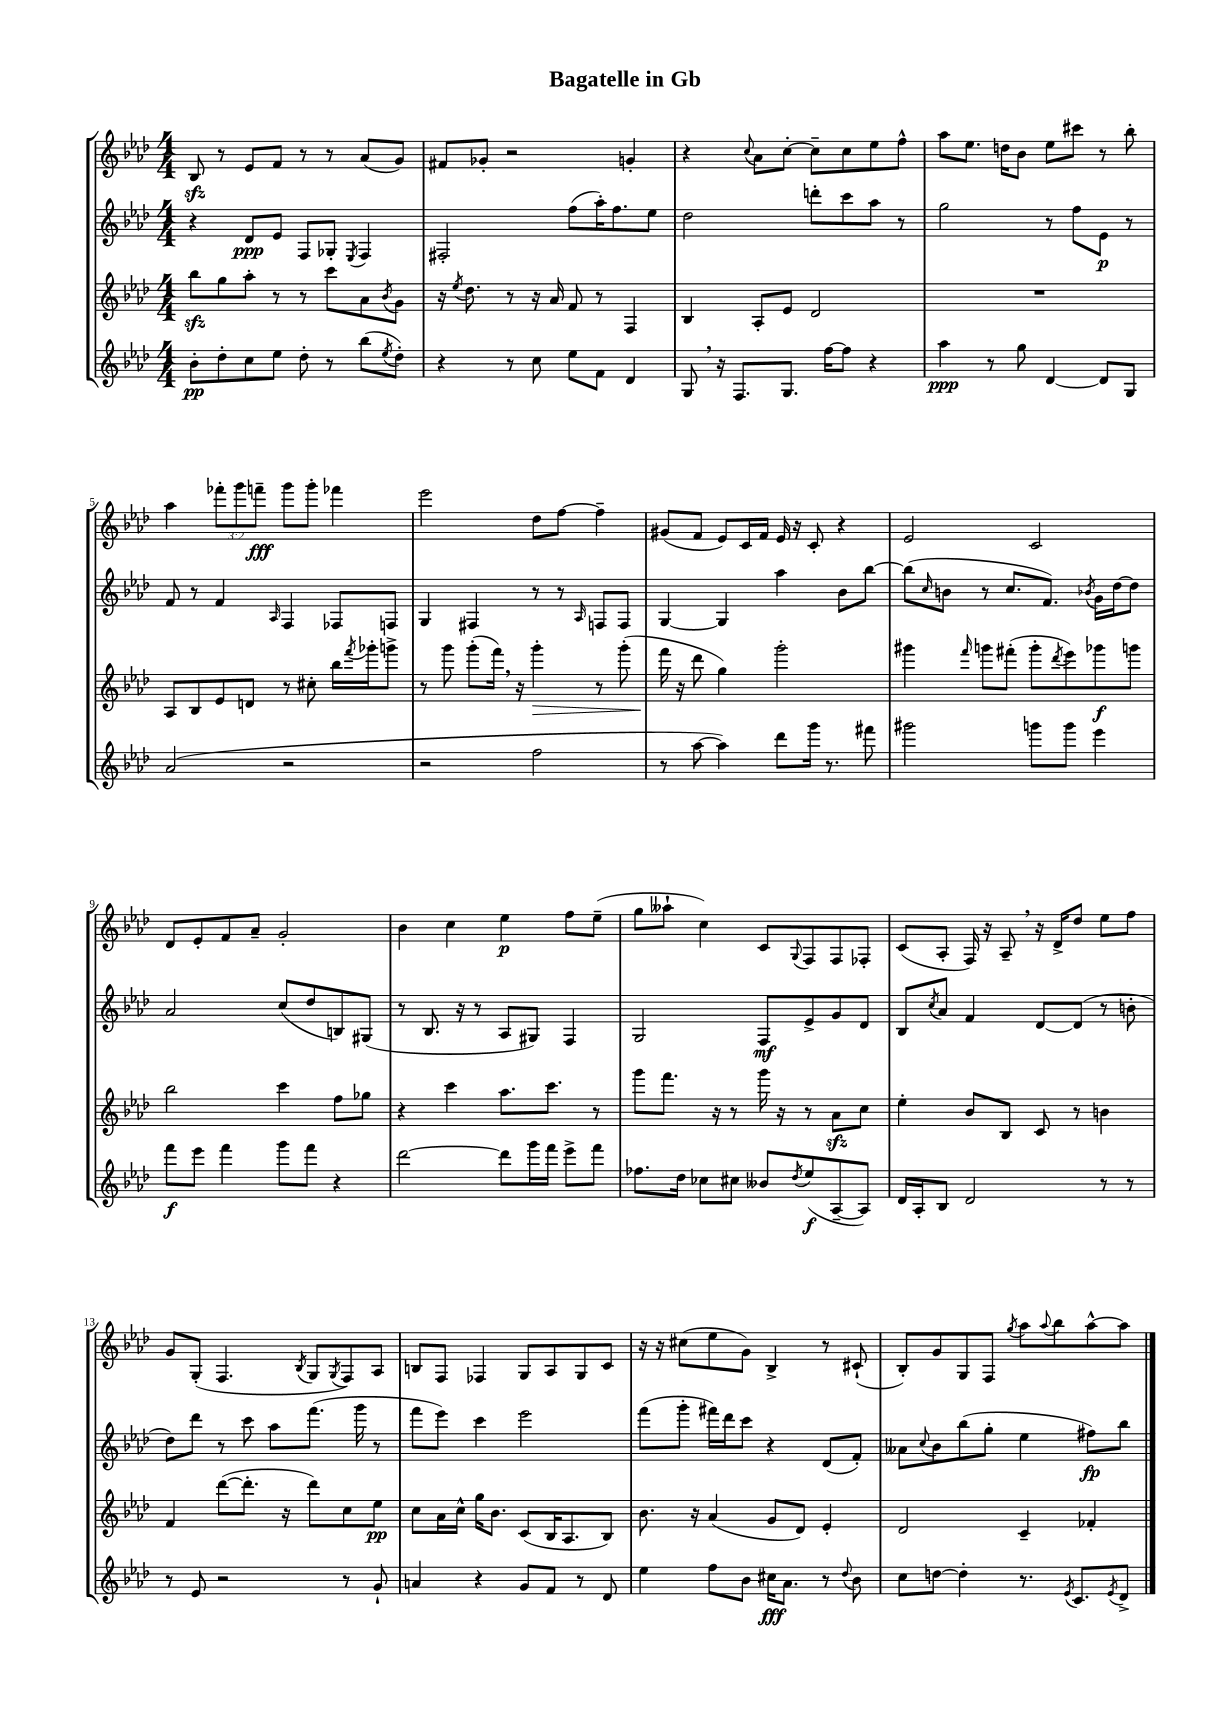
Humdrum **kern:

**kern	**kern	**kern	**kern
*staff4	*staff3	*staff2	*staff1
*clefG2	*clefG2	*clefG2	*clefG2
*k[b-e-a-d-]	*k[b-e-a-d-]	*k[b-e-a-d-]	*k[b-e-a-d-]
*M4/4	*M4/4	*M4/4	*M4/4
8b-'\L	8bb-\L	4r	8B-/
8dd-'\	8gg\	.	8r
8cc\	8aa-'\J	8d-/L	8e-/L
8ee-\J	8r	8e-/J	8f/J
8dd-'\	8r	8F/L	8r
8r	8ccc\L	8G-'/J	8r
.	.	8qE-/	.
(8bb-\L	8a-\	4F/	(8a-/L
8qee-/	8qb-/	.	.
8dd-'\J)	8g\J	.	8g/J)
=	=	=	=
4r	16r	2F#'/	8f#/L
.	8qee-/	.	.
.	8.dd-\	.	.
.	.	.	8g-'/J
8r	8r	.	2r
8cc\	16r	.	.
.	16a-/	.	.
8ee-\L	8f/	(8ff\L	.
8f\J	8r	16aa-'\K)	.
.	.	8.ff\	.
4d-/	4F/	.	4g'/
.	.	8ee-\J	.
=	=	=	=
8G/	4B-/	2dd-\	4r
16r	.	.	.
8.F/L	.	.	.
.	.	.	8qqcc/
.	8A-'/L	.	8a-\L
8.G/J	8e-/J	.	[8cc'\J
.	2d-/	8ddd'\L	8cc~\]L
[16ff\LK	.	.	.
8ff\]J	.	8ccc\	8cc\
4r	.	8aa-\J	8ee-\
.	.	8r	8ff^^\J
=	=	=	=
4aa-\	1r	2gg\	8aa-\L
.	.	.	8.ee-\J
8r	.	.	.
.	.	.	16dd\LK
8gg\	.	.	8b-\J
[4d-/	.	8r	8ee-\L
.	.	8ff\L	8ccc#\J
8d-/]L	.	8e-\J	8r
8G/J	.	8r	8bb-'\
=	=	=	=
(2a-/	8A-/L	8f/	4aa-\
.	8B-/	8r	.
.	8e-/	4f/	12fff-'\L
.	.	.	12ggg\
.	8d/J	.	.
.	.	.	12fff~\J
.	.	16qqA-/	.
2r	8r	4F/	8ggg\L
.	8cc#'\	.	8ggg'\J
.	16bb-\LL	8F-/L	4fff-\
.	8qfff/	.	.
.	16ggg-'\J	.	.
.	8ggg^\J	8F/J	.
=	=	=	=
2r	8r	4G/	2eee-\
.	8ggg\	.	.
.	(8ggg'\L	4F#/	.
.	16fff\Jk)	.	.
.	16r	.	.
2ff\	4ggg'\	8r	8dd-\L
.	.	8r	[8ff\J
.	.	16qqA-/	.
.	8r	8F/L	4ff~\]
.	(8ggg'\	8F/J	.
=	=	=	=
8r	16fff\	[4G/	(8g#/L
.	16r	.	.
[8aa-\	8ddd-\	.	8f/J
4aa-\])	4gg\)	4G/]	8e-/L)
.	.	.	16c/L
.	.	.	16f/JJ
8ddd-\L	2ggg'\	4aa-\	16e-/
.	.	.	16r
16ggg\Jk	.	.	8c'/
8.r	.	.	.
.	.	8b-\L	4r
8fff#\	.	[8bb-\J	.
=	=	=	=
2ggg#\	4ggg#\	(8bb-\]L	2e-/
.	.	16qqcc/	.
.	.	8b\J	.
.	16qqfff/	.	.
.	8ggg\L	8r	.
.	(8fff#'\J	8.cc/L	.
8ggg\L	8ggg'\L	.	2c/
.	.	8.f/J)	.
.	8qddd-/	.	.
8ggg\J	8eee-\)	.	.
.	.	8qb-/	.
4eee-\	8ggg-\	16g\LL	.
.	.	[16dd-\J	.
.	8ggg\J	8dd-\]J	.
=	=	=	=
8fff\L	2bb-\	2a-/	8d-/L
8eee-\J	.	.	8e-'/
4fff\	.	.	8f/
.	.	.	8a-~/J
8ggg\L	4ccc\	(8cc/L	2g'/
8fff\J	.	8dd-/	.
4r	8ff\L	8B/)	.
.	8gg-\J	(8G#/J	.
=	=	=	=
[2ddd-\	4r	8r	4b-\
.	.	8.B-/	.
.	4ccc\	.	4cc\
.	.	16r	.
.	.	8r	.
8ddd-\]L	8.aa-\L	8A-/L	4ee-\
16ggg\L	.	8G#/J)	.
16fff\JJ	8.ccc\J	.	.
8eee-^\L	.	4F/	8ff\L
8fff\J	8r	.	(8ee-~\J
=	=	=	=
8.ff-\L	8ggg\L	2G/	8gg\L
.	8.fff\J	.	8aa--`\J
16dd-\Jk	.	.	.
8cc-\L	.	.	4cc\)
.	16r	.	.
8cc#\J	8r	.	.
8b--/L	16ggg\	8F/L	8c/L
.	16r	.	.
8qdd-/	.	.	8qqG/
(8ee-/	8r	8e-^/	8F/
[8A-~/	8a-\L	8g/	8F/
8A-/]J)	8cc\J	8d-/J	8F-'/J
=	=	=	=
16d-/LL	4ee-'\	8B-/L	(8c/L
16A-'/J	.	.	.
.	.	8qcc/	.
8B-/J	.	8a-/J	8A-'/J
2d-/	8b-/L	4f/	16F/)
.	.	.	16r
.	8B-/J	.	8A-~/
.	8c/	[8d-/L	16r
.	.	.	16d-^/LK
.	8r	(8d-/]J	8dd-/J
8r	4b\	8r	8ee-\L
8r	.	8b'\	8ff\J
=	=	=	=
8r	4f/	8dd-\L)	8g/L
8e-/	.	8ddd-\J	(8G'/J
2r	([8ddd-\L	8r	4.F/
.	8.ddd-'\]J	8ccc\	.
.	.	8aa-\L	.
.	16r	.	.
.	.	.	8qB-/
.	8ddd-\L)	(8.fff\J	8G/L
.	.	.	8qG/
8r	8cc\	.	8F/)
.	.	16ggg\	.
8g`/	8ee-\J	8r	8A-/J
=	=	=	=
4a/	8cc\L	8fff\L	8B/L
.	16a-\L	8eee-\J)	8F/J
.	16cc^^\JJ	.	.
4r	16gg\LK	4ccc\	4F-/
.	8.b-\J	.	.
8g/L	(8c/L	2eee-\	8G/L
8f/J	16B-/K	.	8A-/
.	8.A-/	.	.
8r	.	.	8G/
8d-/	8B-/J)	.	8c/J
=	=	=	=
4ee-\	8.b-\	(8fff\L	16r
.	.	.	16r
.	.	8ggg'\J	(8cc#\L
.	16r	.	.
8ff\L	(4a-/	16fff#\LL)	8ee-\
.	.	16ddd-\J	.
8b-\J	.	8ccc\J	8g\J)
16cc#\LK	8g/L	4r	4B-^/
8.a-\J	.	.	.
.	8d-/J)	.	.
8r	4e-'/	(8d-/L	8r
8qqdd-/	.	.	.
8b-\	.	8f'/J)	(8c#`/
=	=	=	=
8cc\L	2d-/	8a--\L	8B-'/L)
.	.	8qqcc/	.
[8dd\J	.	8b-\	8g/
4dd'\]	.	(8bb-\	8G/
.	.	8gg'\J	8F/J
.	.	.	8qgg/
8.r	4c~/	4ee-\	8aa-\L
.	.	.	8qqaa-/
.	.	.	8bb-\
8qe-/	.	.	.
8.c/L	.	.	.
.	4f-'/	8ff#\L)	[8aa-^^\
8qe-/	.	.	.
8d-^/J	.	8bb-\J	8aa-\]J
==	==	==	==
*-	*-	*-	*-
